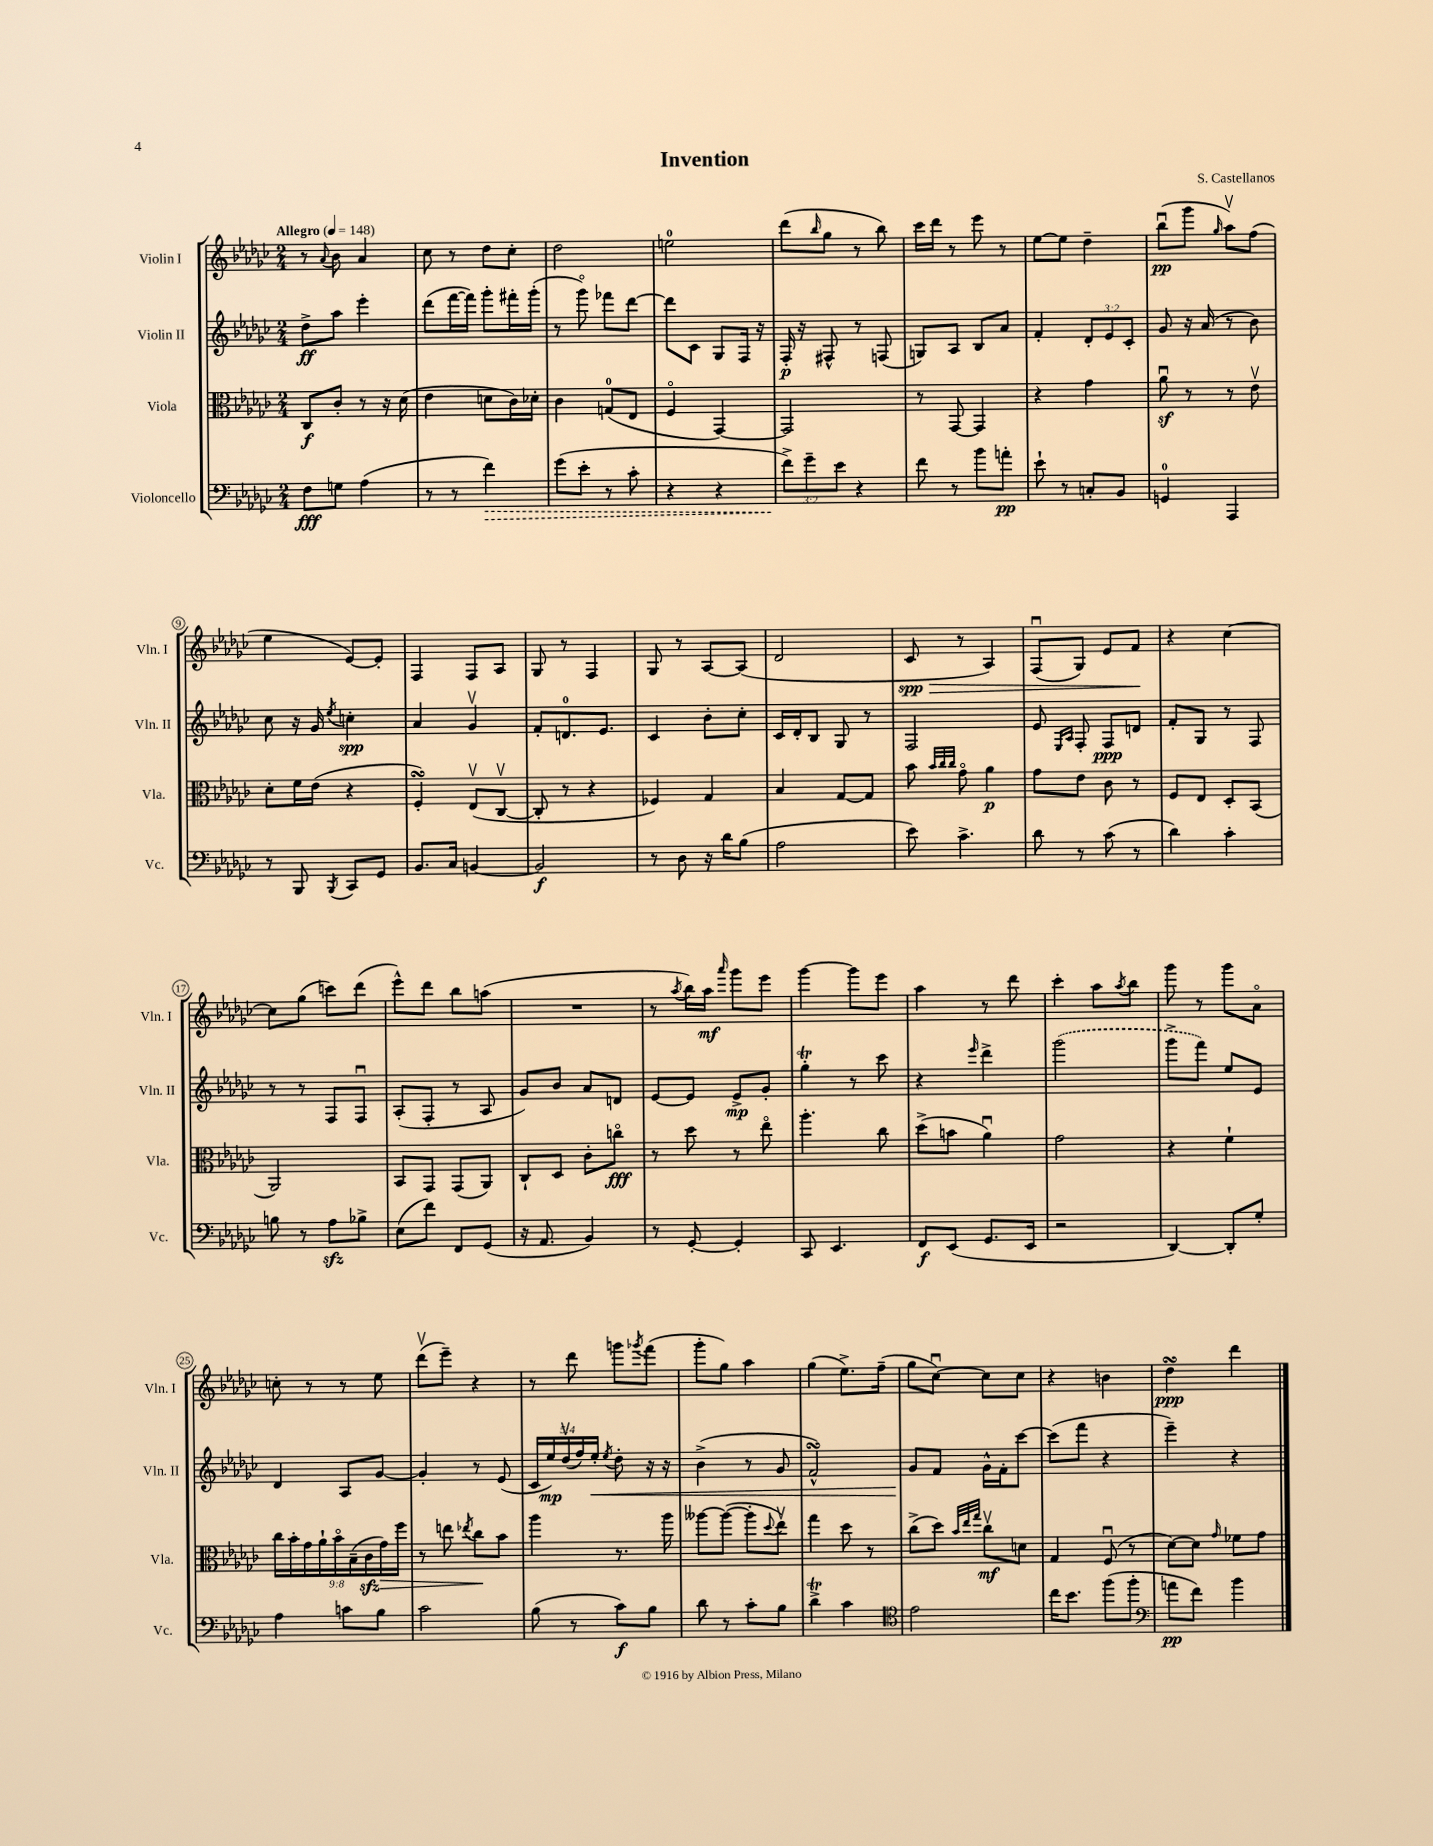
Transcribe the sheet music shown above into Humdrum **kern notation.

**kern	**kern	**kern	**kern
*staff4	*staff3	*staff2	*staff1
*clefF4	*clefC3	*clefG2	*clefG2
*k[b-e-a-d-g-c-]	*k[b-e-a-d-g-c-]	*k[b-e-a-d-g-c-]	*k[b-e-a-d-g-c-]
*M2/4	*M2/4	*M2/4	*M2/4
*MM148	*MM148	*MM148	*MM148
8F\L	8C-/L	8dd-^\L	8r
.	.	.	8qqa-/
8G\J	8c-'/J	8aa-\J	8b-\
(4A-\	8r	4eee-'\	4a-/
.	16r	.	.
.	(16d-\	.	.
=	=	=	=
8r	4e-\	(8ddd-\L	8cc-\
8r	.	[16fff\L	8r
.	.	16fff\]JJ)	.
4f\)	8d\L	8ggg-'\L	8dd-\L
.	16c-\L)	16fff#'\L	8cc-'\J
.	16d-'\JJ	(16ggg-'\JJ	.
=	=	=	=
(8g-\L	4c-\	8r	2dd-\
8e-'\J	.	8ggg-o\)	.
8r	(8G/L	8fff-\L	.
8c-'\	8E-/J	[8ddd-\J	.
=	=	=	=
4r	4Fo/	8ddd-\]L	2ee\
.	.	8c-\J	.
4r	[4GG-/)	8G-/L	.
.	.	16F/Jk	.
.	.	16r	.
=	=	=	=
12f^\L)	2GG-/]	16F'/	(8ddd-\L
.	.	16r	.
12g-~\	.	.	.
.	.	.	16qqbb-/
.	.	8F#^^/	8gg-\J
12e-\J	.	.	.
4r	.	8r	8r
.	.	(8F/	8bb-\)
=	=	=	=
8f\	8r	8G/L)	16ccc-\LL
.	.	.	16ddd-\JJ
8r	[8GG-/	8A-/J	8r
8b-\L	4GG-/]	8B-/L	8eee-\
8a'\J	.	8a-/J	8r
=	=	=	=
8e-`\	4r	4f'/	[8ee-\L
8r	.	.	8ee-\]J
8C'/L	4g-\	12d-'/L	4dd-~\
.	.	12e-/	.
8BB-/J	.	.	.
.	.	12c-'/J	.
=	=	=	=
4GG/	8a-u\	8g-/	(8bb-u\L
.	8r	16r	8ggg-\J
.	.	(16a-/	.
.	.	.	16qqgg-/
4AAA-/	8r	8r	8aa-v\L)
.	8e-v\	8b-\)	(8ff\J
=	=	=	=
8r	8d-'\L	8cc-\	4ee-\
8BBB-/	16f\L	16r	.
.	(16e-\JJ	16g-/	.
8qBBB-/	.	8qee-/	.
8CC-/L	4r	4cc'\	[8e-/L)
8GG-/J	.	.	8e-'/]J
=	=	=	=
8.BB-/L	4F'/)	4a-/	4F/
16C-/Jk	.	.	.
[4BB/	(8E-v/L	4g-v/	8F/L
.	[8C-v/J	.	8A-/J
=	=	=	=
2BB/]	8C-'/]	8f'/L	8G-/
.	8r	8.d/	8r
.	4r	.	4F/
.	.	8.e-/J	.
=	=	=	=
8r	4F-/)	4c-/	8G-/
8D-\	.	.	8r
16r	4G-/	8b-'\L	[8A-/L
16d-\LK	.	.	.
(8B-\J	.	8cc-'\J	(8A-/]J
=	=	=	=
2A-\	4B-/	16c-/LL	2d-/
.	.	16d-'/J	.
.	.	8B-/J	.
.	[8G-/L	8G-/	.
.	8G-/]J	8r	.
=	=	=	=
8e-\)	8b-\	2F/	8c-/
.	32qqb-/LLL	.	.
.	32qqcc-/	.	.
.	32qqcc-/JJJ	.	.
4.c-^\	8g-o\	.	8r
.	4a-\	.	4A-/)
=	=	=	=
8d-\	8g-\L	8e-/	(8Fu/L
.	.	16qqE-/LL	.
.	.	16qqA-/JJ	.
8r	8e-\J	8F'/	8G-/J)
(8c-\	8c-\	8F/L	8e-/L
8r	8r	8d/J	8f/J
=	=	=	=
4d-\)	8F/L	8f'/L	4r
.	8E-/J	8G-/J	.
4c-'\	8D-'/L	8r	[4cc-\
.	(8BB-/J	8F/	.
=	=	=	=
8B\	2AA-/)	8r	8cc-\]L
8r	.	8r	(8gg-\J
8A-\L	.	8F/L	8ccc\L)
8B-^\J	.	8Fu/J	(8ddd-\J
=	=	=	=
(8E-\L	8BB-/L	(8A-'/L	8eee-^^\L)
8f\J)	8GG-/J	8F'/J	8ddd-\J
8FF/L	(8GG-/L	8r	8bb-\L
(8GG-/J	8AA-/J)	8A-/	(8aa\J
=	=	=	=
16r	8C-`/L	8g-/L)	2r
8.AA-/	.	.	.
.	8D-/J	8b-/J	.
4BB-/)	8c-'\L	8a-/L	.
.	8cco\J	8d/J	.
=	=	=	=
8r	8r	[8e-/L	8r
.	.	.	8qaa-/
[8GG-'/	8dd-\	8e-/]J	16bb-\LL)
.	.	.	16aa-\JJ
.	.	.	16qqaaa-/
4GG-'/]	8r	8e-^/L	8ggg-\L
.	8ee-o\	8g-'/J	8eee-\J
=	=	=	=
8CC-/	4.aa-'\	4gg-'\	[4ggg-\
4.EE-/	.	.	.
.	.	8r	8ggg-\]L
.	8cc-\	8ccc-\	8eee-\J
=	=	=	=
8FF/L	(8dd-^\L	4r	4aa-\
(8EE-/J	8b\J	.	.
.	.	16qqeee-/	.
8.GG-/L	4a-u\)	4ddd-^\	8r
.	.	.	8ddd-\
16EE-/Jk	.	.	.
=	=	=	=
2r	2g-\	(2ggg-\	4ccc-'\
.	.	.	8aa-\L
.	.	.	8qaa-/
.	.	.	8bb-\J
=	=	=	=
[4DD-/)	4r	8ggg-^\L	8ggg-\
.	.	8fff\J)	8r
8DD-'/]L	4f`\	8ee-/L	8ggg-\L
8G-'/J	.	8e-/J	8a-o\J
=	=	=	=
4A-\	18cc-\LL	4d-/	8cc'\
.	18b-'\	.	.
.	18g-\	.	.
.	.	.	8r
.	18a-`\	.	.
.	18b-o\	.	.
8c\L	.	8A-/L	8r
.	(18B-~\	.	.
.	18c-\	.	.
8B-\J	.	[8g-/J	8ee-\
.	18g-\)	.	.
.	18ff\JJ	.	.
=	=	=	=
2c-\	8r	4g-'/]	(8ddd-v\L
.	8ee\	.	8eee-~\J)
.	8qee-/	.	.
.	8cc-\L	8r	4r
.	8b-\J	(8e-/	.
=	=	=	=
(8B-\	4aa-\	20c-/LL	8r
.	.	20ee-/)	.
.	.	(20dd-v/	.
8r	.	.	8ddd-\
.	.	20ff/)	.
.	.	20ee-'/JJ	.
.	.	8qee-/	.
8c-\L)	8.r	8dd-'\	8ggg\L
.	.	.	8qggg-/
8B-\J	.	16r	(8fff\J
.	16aa-\	16r	.
=	=	=	=
8d-\	[8aa--\L	(4b-^\	8ggg-'\L
8r	(8aa--\_J	.	8gg-\J)
8c-'\L	8aa--'\]L	8r	4aa-\
.	8qqdd-/	.	.
8B-\J	8ee-v\J)	8g-/	.
=	=	=	=
4d-^\	4gg-\	2f^^/)	(4gg-\
4c-\	8dd-\	.	8.ee-^\L)
.	8r	.	.
.	.	.	(16ff~\Jk
=	=	=	=
*clefC4	*	*	*
2e-\	(8cc-^\L	8g-/L	8gg-\L
.	8dd-\J)	8f/J	[8cc-u\J)
.	32qqb-/LLL	.	.
.	32qqee-/	.	.
.	32qqgg-/JJJ	.	.
.	8cc-v\L	16g-^^\LL	8cc-\]L
.	.	16f'\J	.
.	8d\J	[8ccc-\J	8cc-\J
=	=	=	=
16cc-\LK	4G-/	(8ccc-\]L	4r
8.b-\J	.	.	.
.	.	8fff\J	.
(8ff\L	(8Fu/	4r	4b\
8ff'\J	8r	.	.
=	=	=	=
*clefF4	*	*	*
8a\L	[8d-\L)	4eee-~\)	4dd-\
8f\J)	8d-\]J	.	.
.	16qqg-/	.	.
4b-\	8f-\L	4r	4ddd-\
.	8g-\J	.	.
==	==	==	==
*-	*-	*-	*-
